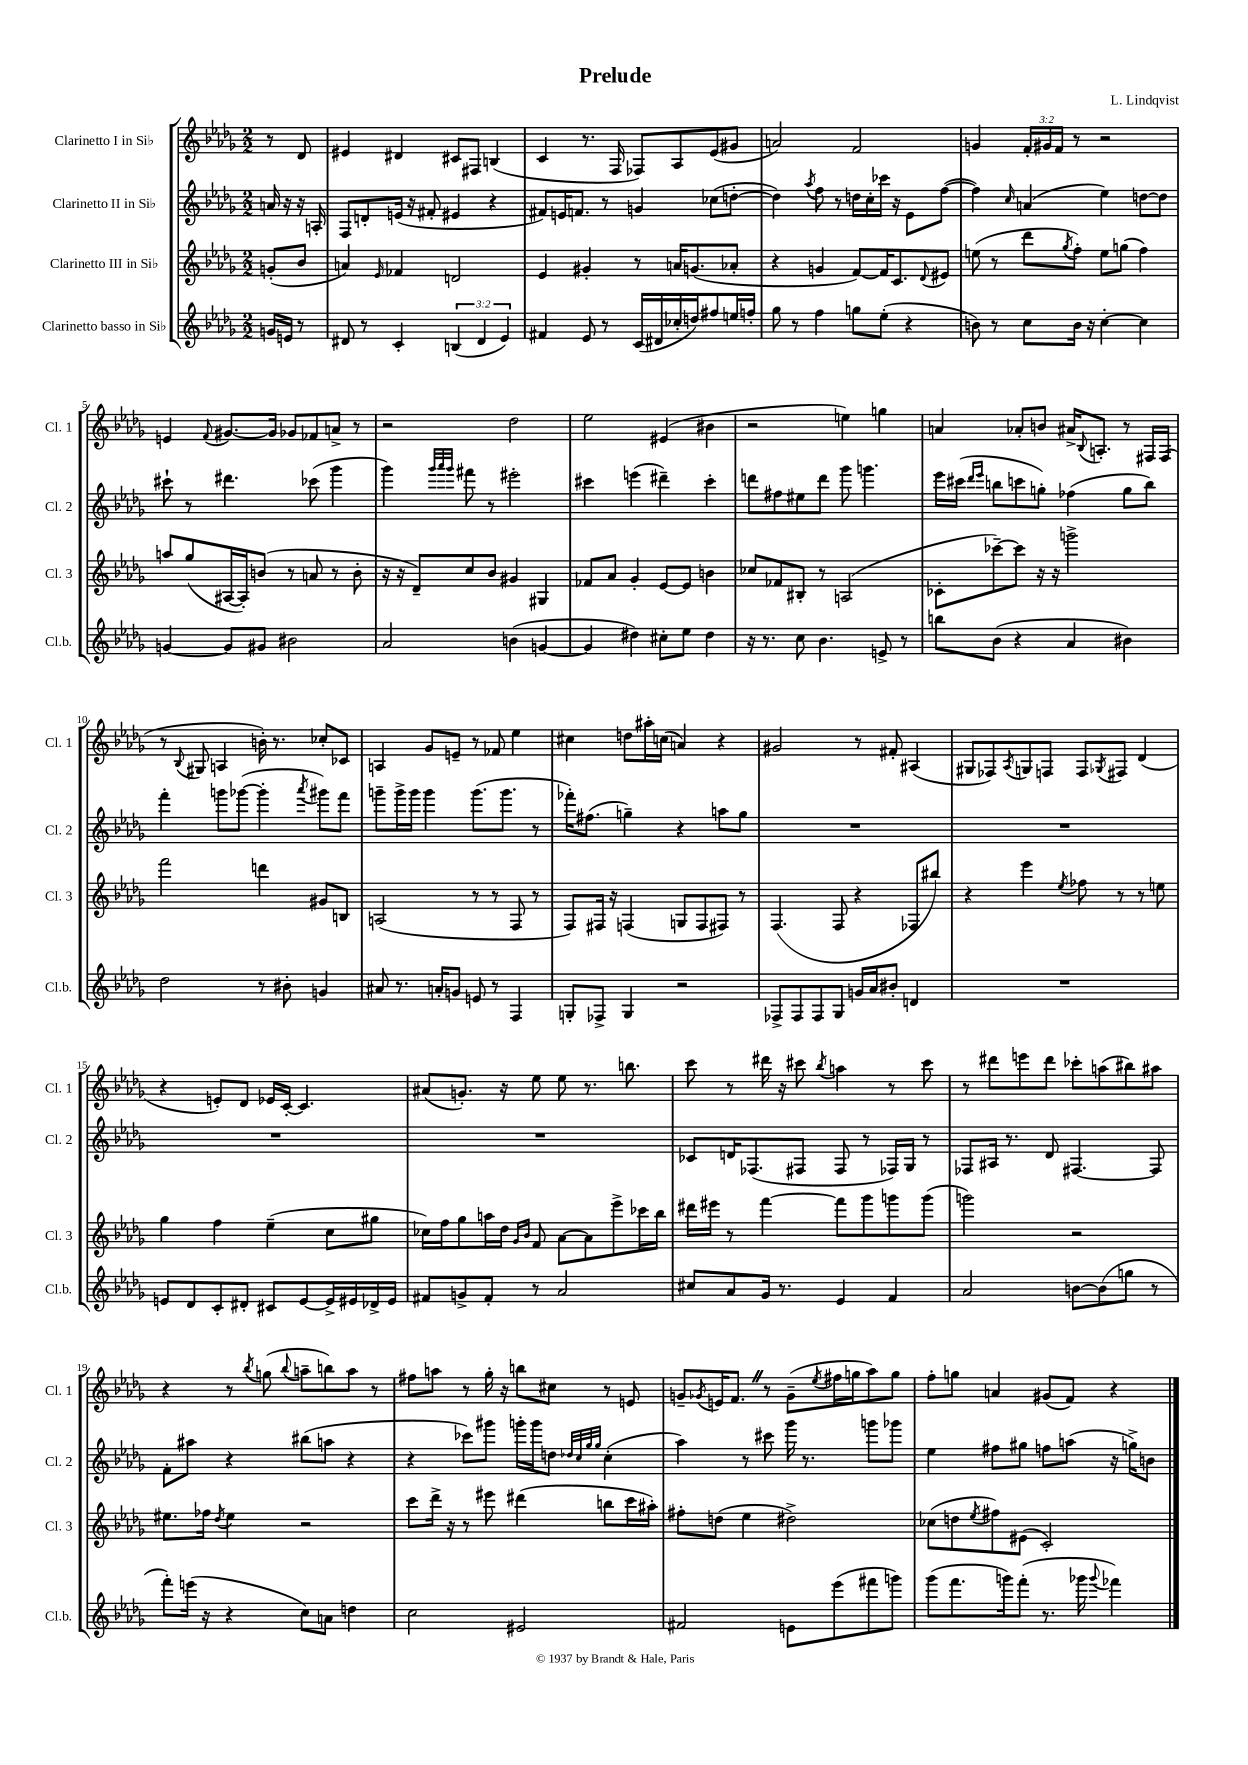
\header { title = "Prelude" composer = "L. Lindqvist" }
<<
\new StaffGroup <<
\new Staff = "s0" \with { instrumentName = "Clarinetto I in Sib" shortInstrumentName = "Cl. 1" } {
    \clef treble \key des \major \numericTimeSignature \time 2/2 \override Staff.TupletNumber.text = #tuplet-number::calc-fraction-text \partial 4
    r8 des'8 |
    eis'4 dis'4 cis'8 fis8 b4( |
    c'4 r8. f16 fes8) aes8 ees'8( gis'8 |
    a'2) f'2 |
    g'4 \tuplet 3/2 { f'16-. gis'16 f'16 } r8 r2 |
    e'4 \appoggiatura { f'8 } gis'8.~ gis'16 ges'8 fes'8 a'8-> r8 |
    r2 des''2 |
    ees''2 eis'4( bis'4 |
    r2 e''4) g''4 |
    a'4 aes'8-. b'8 ais'16-> \appoggiatura { bes8 } a8.-. r8 fis16 fis16( |
    r8 \appoggiatura { bes8 } gis8 a4 b'16-.) r8. ces''8-. ces'8 |
    a4 ges'8 e'8-- r8 fes'8 ees''4 |
    cis''4 d''8 ais''16-. c''16( a'4) r4 |
    gis'2 r8 fis'8-. ais4( |
    gis8 fes8) \acciaccatura { aes8 } g8 f8 f8 \acciaccatura { ges8 } fis8 des'4( |
    r4 e'8-.) des'8 ees'16 c'16~-. c'4. |
    ais'8( g'8.-.) r16 ees''8 ees''8 r8. b''8. |
    c'''8 r8 dis'''16 r16 cis'''8 \acciaccatura { bes''8 } a''4 r8 cis'''8 |
    r8 dis'''8 e'''8 dis'''8 ces'''8-. a''8( bis''8) ais''8 |
    r4 r8 \acciaccatura { bes''8 } g''8( \appoggiatura { bes''8 } a''8-- b''8) a''8 r8 |
    fis''8 a''8 r8 ges''16-. r16 b''8 cis''8 r8 e'8 |
    g'8-- \acciaccatura { ges'8 } e'16 f'8. \once \override BreathingSign.text = \markup { \musicglyph "scripts.caesura.straight" } \breathe r8 ges'8--( \acciaccatura { ees''8 } fis''16 g''16 aes''8) g''8 |
    f''8-. g''8 a'4 gis'8( f'8) r4 \bar "|." |
}
\new Staff = "s1" \with { instrumentName = "Clarinetto II in Sib" shortInstrumentName = "Cl. 2" } {
    \clef treble \key des \major \numericTimeSignature \time 2/2 \partial 4
    a'16 r16 r16 a16-. |
    f8 d'8-. e'16( r16 fis'8-. eis'4 r4 |
    fis'8) e'16 f'8. r8 g'4 ces''8( d''8~-. |
    d''4) \acciaccatura { aes''8 } f''8 r8 d''16 c''16-. ces'''16 r16 ees'8 f''8~( |
    f''4) \grace { c''16 } a'4( ees''4) d''8~ d''8 |
    cis'''8-! r8 dis'''4. ces'''8( ges'''4 |
    ges'''4) \grace { ges'''32 aes'''32 ges'''32 } fis'''8 r8 eis'''2-. |
    cis'''4 e'''4( dis'''4--) cis'''4-. |
    d'''8 fis''8 eis''8 d'''8 ges'''8 g'''4. |
    ees'''16 cis'''16( \grace { des'''16 ees'''16 } b''8 c'''8 g''8-.) fes''4( g''8 b''8) |
    f'''4-. g'''8 ges'''8~( ges'''4-. \acciaccatura { aes'''8 } gis'''8) f'''8 |
    g'''8-- g'''16-> g'''16 g'''4 g'''8.( g'''8. r8 |
    fes'''16-.) fis''8.( g''4--) r4 a''8 g''8 |
    R1 |
    R1 |
    R1 |
    R1 |
    ces'8 d'16 fes8.( fis8 fis8 r8 fes16) ges16 r8 |
    fes8 ais16 r8. des'8 fis4.~ fis8 |
    f'8-. ais''8 r4 bis''8( a''8 r4 |
    r4 ces'''8) gis'''8 g'''16-. g'''16 d''8 \grace { des''32 c''32 ges''32 ges''32 } c''4-.( |
    aes''4) r8 cis'''8 ges'''16 r8. g'''8 ges'''8 |
    ees''4 fis''8 gis''8 f''8 a''8( r16 g''16->) b'8 \bar "|." |
}
\new Staff = "s2" \with { instrumentName = "Clarinetto III in Sib" shortInstrumentName = "Cl. 3" } {
    \clef treble \key des \major \numericTimeSignature \time 2/2 \partial 4
    g'8-.( bes'8 |
    a'4) \grace { ees'16 } fes'4 d'2 |
    ees'4 gis'4-. r8 a'16 g'8.( aes'8-. |
    r4 g'4 f'8~) f'16 c'8. \appoggiatura { des'8 } eis'8 |
    e''8( r8 des'''8 \acciaccatura { ges''8 } f''8-.) e''8 g''8( f''4) |
    a''8 ges''8( ais16~ ais16-.) b'8( r8 a'8 r8 b'8-. |
    r16 r16 des'8--) c''8 bes'8 gis'4 gis4 |
    fes'8 aes'8 ges'4-. ees'8~ ees'8 b'4 |
    ces''8 fes'8 bis8-. r8 a2( |
    ces'8-. ces'''8~--) ces'''8 r16 r16 g'''2-> |
    f'''2 d'''4 gis'8 b8 |
    a2( r8 r8 f8 r8 |
    f8) fis16 r16 f4( g8 f8 fis8) r8 |
    f4.( f8 r4 fes8 bis''8) |
    r4 ees'''4 \acciaccatura { ees''8 } fes''8 r8 r8 e''8 |
    ges''4 f''4 ees''4--( c''8 gis''8 |
    ces''16) f''16 ges''8 a''16 des''16 \grace { ges'16 bes'16 } f'8 aes'8~ aes'8 ees'''8-> ces'''16 bes''16 |
    dis'''16 eis'''16 r8 f'''4~ f'''8 ges'''8 g'''8 g'''8( |
    g'''2) r2 |
    eis''8. fes''16 \acciaccatura { des''8 } eis''4 r2 |
    c'''8 des'''16-> r16 r8 eis'''8 dis'''4( b''8 c'''16 ais''16-.) |
    fis''8-. d''8( ees''4 dis''2->) |
    ces''8( d''8 \acciaccatura { ees''8 } fis''8) eis'8( c'2-.) \bar "|." |
}
\new Staff = "s3" \with { instrumentName = "Clarinetto basso in Sib" shortInstrumentName = "Cl.b." } {
    \clef treble \key des \major \numericTimeSignature \time 2/2 \override Staff.TupletNumber.text = #tuplet-number::calc-fraction-text \partial 4
    g'16 e'16 r8 |
    dis'8 r8 c'4-. \tuplet 3/2 { b4( dis'4 ees'4) } |
    fis'4 ees'8 r8 c'16( dis'16 ces''16-. d''16) fis''8 e''16 f''16-. |
    ges''8 r8 f''4 g''8 ees''8-.( r4 |
    b'8) r8 c''8 b'16 r16 c''4~-. c''4 |
    g'4~ g'8 gis'8 bis'2 |
    aes'2 b'4( g'4~ |
    g'4 dis''4) cis''8-. ees''8 dis''4 |
    r16 r8. c''8 bes'4. e'8-> r8 |
    b''8 bes'8( r4 aes'4 bis'4) |
    des''2 r8 bis'8-. g'4 |
    ais'8 r8. a'16-. g'8 e'8 r8 f4 |
    g8-. fes8-> g4 r2 |
    fes8-> fes8 fes8 ges8 g'16 aes'16 bis'8-. d'4 |
    R1 |
    e'8 des'8 c'8-. dis'8-. cis'8 e'8~ e'16-> eis'16 des'16-> eis'16 |
    fis'8 g'8-> fis'8-. r8 aes'2 |
    cis''8 aes'8 ges'16 r8. ees'4 f'4 |
    aes'2 b'8~ b'8( g''8 r8 |
    f'''8-.) e'''16( r16 r4 c''8) a'8 d''4 |
    c''2 eis'2 |
    fis'2 e'8 ees'''8( fis'''8 g'''8) |
    ges'''8( f'''8. g'''16) f'''8-.( r8. ges'''16 \appoggiatura { ges'''8 } fes'''4) \bar "|." |
}
>>
>>
